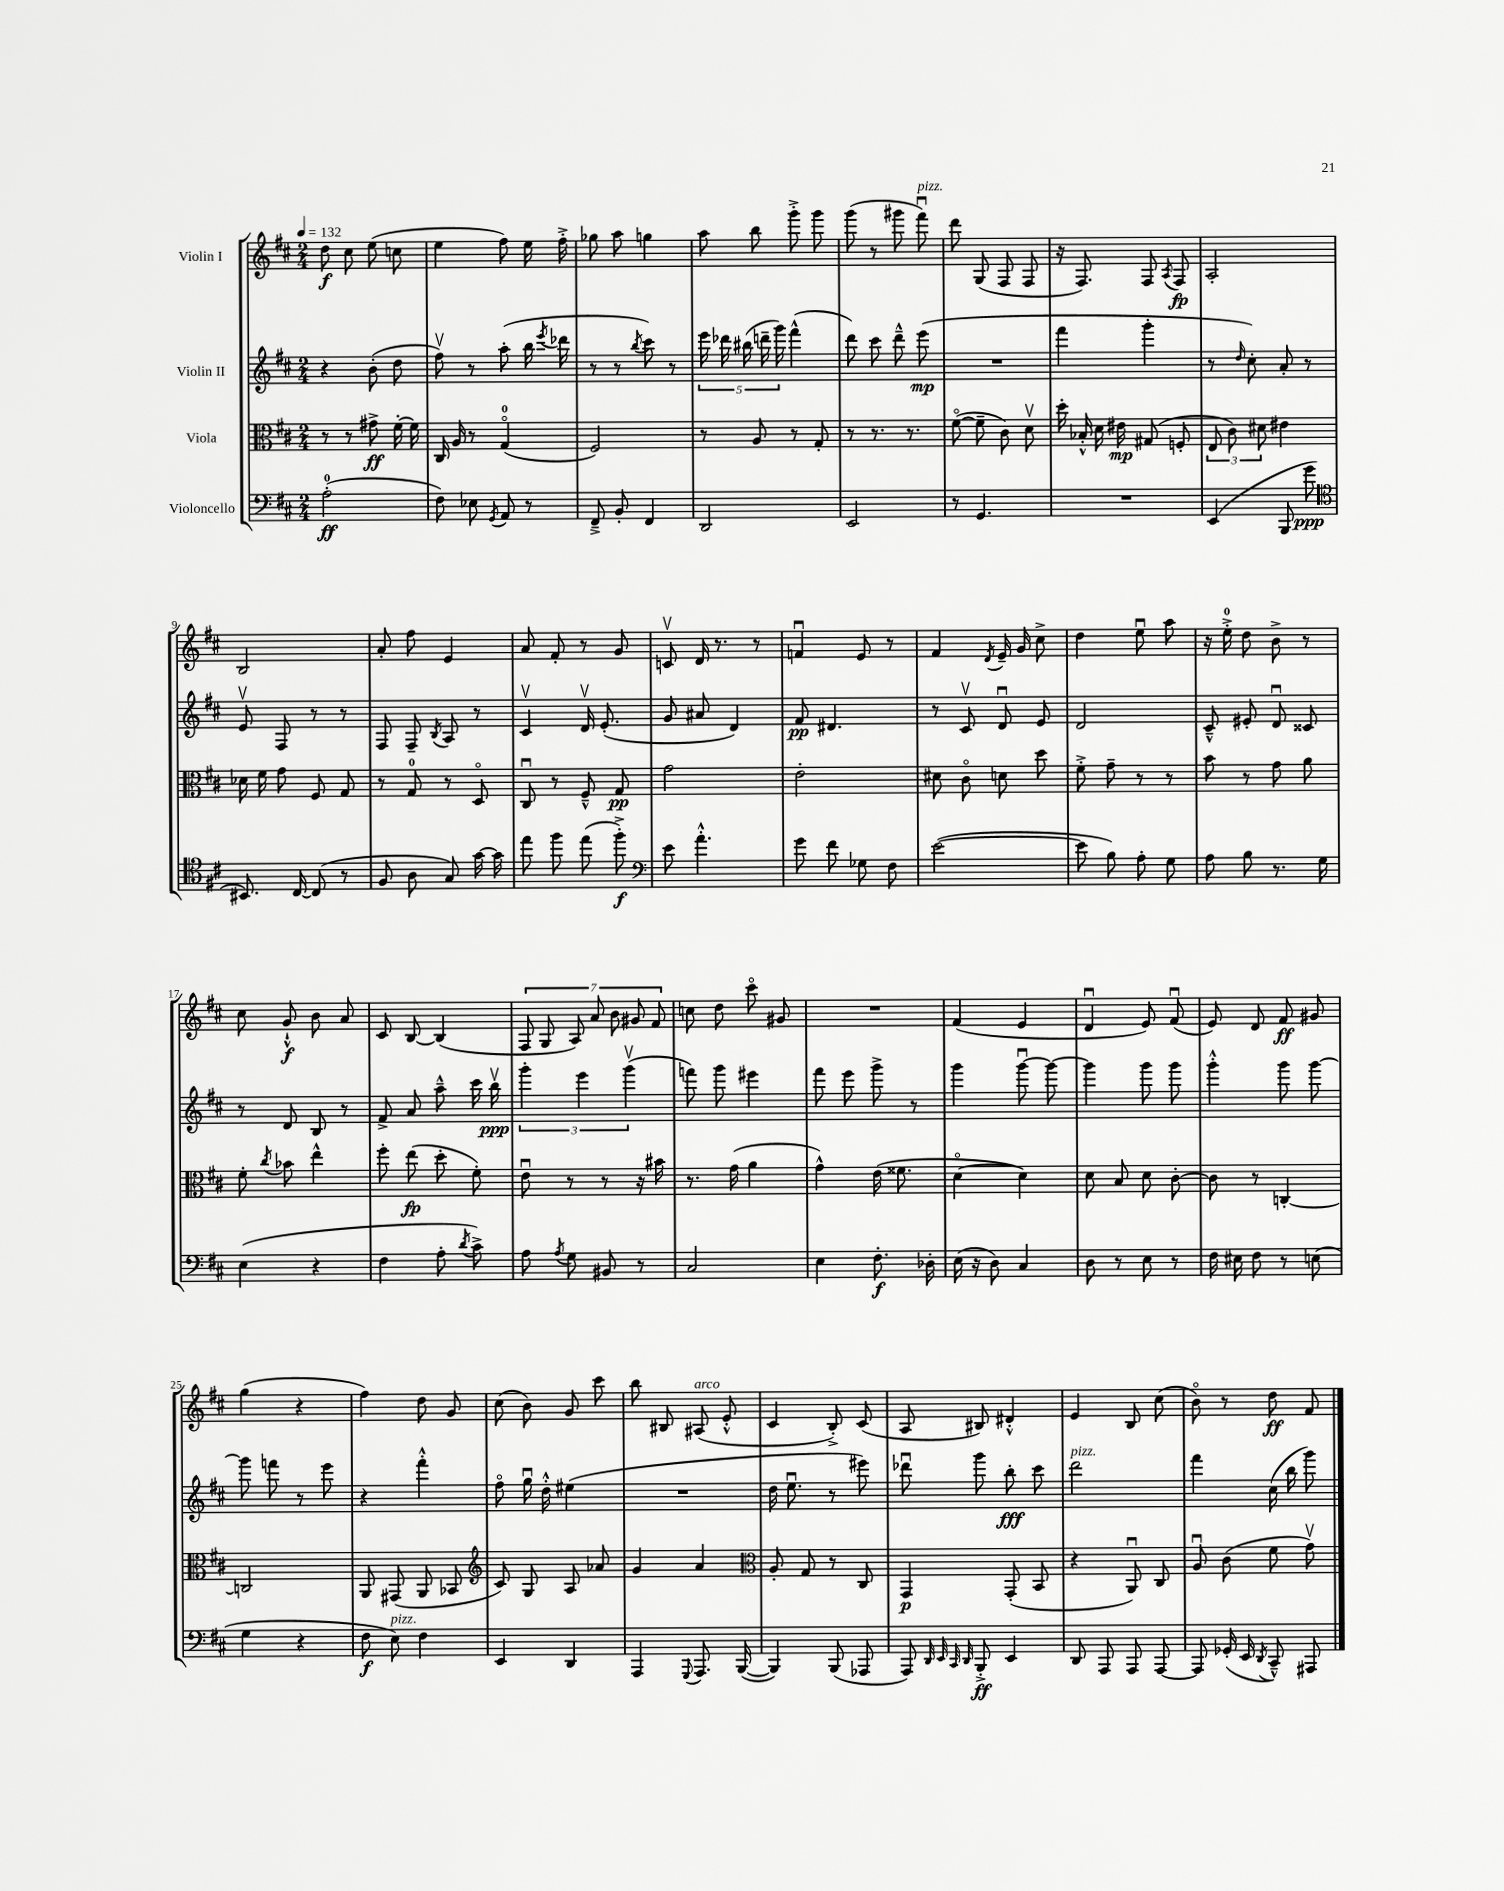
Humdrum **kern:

**kern	**kern	**kern	**kern
*staff4	*staff3	*staff2	*staff1
*clefF4	*clefC3	*clefG2	*clefG2
*k[f#c#]	*k[f#c#]	*k[f#c#]	*k[f#c#]
*M2/4	*M2/4	*M2/4	*M2/4
*MM132	*MM132	*MM132	*MM132
(2A'\	8r	4r	8dd\
.	8r	.	8cc#\
.	8g#^\	(8b'\	(8ee\
.	[16f#'\	8dd\	8cc\
.	16f#\]	.	.
=	=	=	=
8F#\)	16C#/	8ff#v\)	4ee\
.	16A/	.	.
8E-\	8r	8r	.
8qGG/	.	.	.
8AA/	(4Go/	(8aa'\	8ff#\)
8r	.	16bb\	16ee\
.	.	8qeee/	.
.	.	16ddd-\	16ff#'^\
=	=	=	=
8FF#~^/	2F#/)	8r	8gg-\
8BB'/	.	8r	8aa\
.	.	8qbb/	.
4FF#/	.	8ccc#\)	4gg\
.	.	8r	.
=	=	=	=
2DD/	8r	20eee\	8aa\
.	.	20ddd-\	.
.	.	(20bb#\	.
.	8A/	.	8bb\
.	.	20ddd~\	.
.	.	20ggg\)	.
.	8r	(4fff#^^\	8ggg'^\
.	8G'/	.	8ggg\
=	=	=	=
2EE/	8r	8ddd\)	(8ggg\
.	8.r	8ccc#\	8r
.	.	8ddd~^^\	8ggg#\
.	8.r	.	.
.	.	(8eee\	8fff#u\)
=	=	=	=
8r	([8f#o\	2r	8ddd\
4.GG/	8f#~\]	.	(8G/
.	8c#\)	.	8F#/
.	8dv\	.	8F#/
=	=	=	=
2r	16dd'\	4fff#\	16r
.	16B-'^^/	.	8.F#/)
.	16d\	.	.
.	16e#\	.	.
.	(8G#/	4ggg'\	8F#/
.	.	.	8qA/
.	8F'/	.	8F#/
=	=	=	=
(4EE/	12E/	8r	2A'/
.	12c#\)	.	.
.	.	16qqdd/	.
.	.	8cc#'\)	.
.	12d#\	.	.
8BBB/	4e#\	8a'/	.
8g\	.	8r	.
=	=	=	=
*clefC4	*	*	*
8.BB#/)	16d-\	8ev/	2B/
.	16f#\	.	.
.	8g\	8F#/	.
[16C#/	.	.	.
(8C#/]	8F#/	8r	.
8r	8G/	8r	.
=	=	=	=
8F#/	8r	8F#/	8a'/
8A\	8G/	8F#~/	8ff#\
.	.	8qB/	.
8G/)	8r	8A/	4e/
[16g\	8Do/	8r	.
16g\]	.	.	.
=	=	=	=
8ee\	8C#u/	4c#v/	8a/
8ff#\	8r	.	8f#'/
(8ee\	8F#~^^/	16dv/	8r
.	.	(8.e'/	.
8ff#'^\)	8G/	.	8g/
=	=	=	=
*clefF4	*	*	*
8e\	2g\	8g/	8cv/
4.a'^^\	.	8a#/	16d/
.	.	.	8.r
.	.	4d/)	.
.	.	.	8r
=	=	=	=
8g\	2e'\	8f#/	4fu/
8f#\	.	4.d#/	.
8G-\	.	.	8e/
8F#\	.	.	8r
=	=	=	=
([2e\	8d#\	8r	4f#/
.	8c#o\	8c#v/	.
.	.	.	8qd/
.	8d\	8du/	16e~/
.	.	.	16g/
.	8dd\	8e/	8cc#^\
=	=	=	=
8e\]	8f#'^\	2d/	4dd\
8B\)	8g~\	.	.
8A'\	8r	.	8eeu\
8G\	8r	.	8aa\
=	=	=	=
8A\	8b\	8c#~^^/	16r
.	.	.	16ee'^\
8B\	8r	8e#'/	8dd\
8.r	8g\	8du/	8b^\
.	8a\	8c##/	8r
16G\	.	.	.
=	=	=	=
(4E\	8f#'\	8r	8cc#\
.	8qcc#/	.	.
.	8b-\	8d/	8g`^^/
4r	4ee^^\	8B/	8b\
.	.	8r	8a/
=	=	=	=
4F#\	8ff#'\	8f#^/	8c#/
.	(8ee\	8a/	[8B/
8A'\	8dd'\	8aa~^^\	(4B/]
8qd/	.	.	.
8c#^\)	8f#'\)	16ccc#\	.
.	.	16bbv\	.
=	=	=	=
8A\	8eu\	6ggg'\	14F#/
.	.	.	14G/
8qA/	.	.	.
8G\	8r	.	.
.	.	.	14A/)
.	.	6eee\	.
.	.	.	14a/
8BB#/	8r	.	.
.	.	.	14b\
.	.	(6gggv\	.
.	.	.	14g#/
8r	16r	.	.
.	.	.	14f#/
.	16b#\	.	.
=	=	=	=
2C#/	8.r	8fff\)	8cc\
.	.	8ggg\	8dd\
.	(16g\	.	.
.	4a\	4eee#\	8ccc#o\
.	.	.	8g#/
=	=	=	=
4E\	4g^^\)	8fff#\	2r
.	.	8eee\	.
8.F#'\	(16e\	8ggg^\	.
.	8.f##\	.	.
.	.	8r	.
16D-'\	.	.	.
=	=	=	=
(16E\	[4do\	4ggg\	(4f#/
16r	.	.	.
8D\)	.	.	.
4C#/	4d\])	[8gggu\	4e/
.	.	8ggg\_	.
=	=	=	=
8D\	8d\	4ggg\]	4du/
8r	8B/	.	.
8E\	8d\	8ggg\	8e/)
8r	[8c#'\	8ggg\	(8f#u/
=	=	=	=
16F#\	8c#\]	4ggg'^^\	8e/)
16E#\	.	.	.
8F#\	8r	.	8d/
8r	[4C'/	8ggg\	8f#/
(8E\	.	[8ggg\	8g#/
=	=	=	=
4G\	2C/]	8ggg\]	(4gg\
.	.	8fff\	.
4r	.	8r	4r
.	.	8eee\	.
=	=	=	=
8F#\	8AA/	4r	4ff#\)
8E\)	(8GG#/	.	.
4F#\	8AA/	4fff#'^^\	8dd\
.	8BB-/	.	8g/
=	=	=	=
*	*clefG2	*	*
4EE/	8c#/)	8ff#o\	(8cc#\
.	8G/	16ggu\	8b\)
.	.	16dd'^^\	.
4DD/	8A/	(4ee#\	8g/
.	8a-/	.	8ccc#\
=	=	=	=
4AAA/	4g/	2r	8bb\
.	.	.	8B#/
8qqGGG/	.	.	.
8.AAA/	4a/	.	(8A#/
.	.	.	8e'^^/
([16BBB/	.	.	.
=	=	=	=
*	*clefC3	*	*
4BBB/])	8A'/	16dd\	4c#/
.	.	8.eeu\	.
.	8G/	.	.
(8BBB/	8r	8r	8B'^/)
8AAA-/	8C#/	8eee#\)	(8c#/
=	=	=	=
8AAA/)	4GG/	8ddd-u\	8A/
32qqDD/	.	.	.
32qqEE/	.	.	.
32qqCC#/	.	.	.
32qqDD/	.	.	.
8BBB'^/	.	8ggg\	8B#/)
4EE/	(8GG'/	8bb'\	4d#'^^/
.	8BB/	8ccc#\	.
=	=	=	=
8DD/	4r	2ddd\	4e/
8AAA/	.	.	.
8AAA/	8AAu/)	.	8B/
[8AAA/	8C#/	.	(8cc#\
=	=	=	=
8AAA/]	8Au/	4fff#\	8bo\)
(16GG-'/	(8c#\	.	8r
16EE/	.	.	.
8qDD/	.	.	.
8CC#~^^/)	8f#\	(16cc#\	8dd\
.	.	16bb\	.
8AAA#/	8gv\)	8ggg\)	8f#/
==	==	==	==
*-	*-	*-	*-
